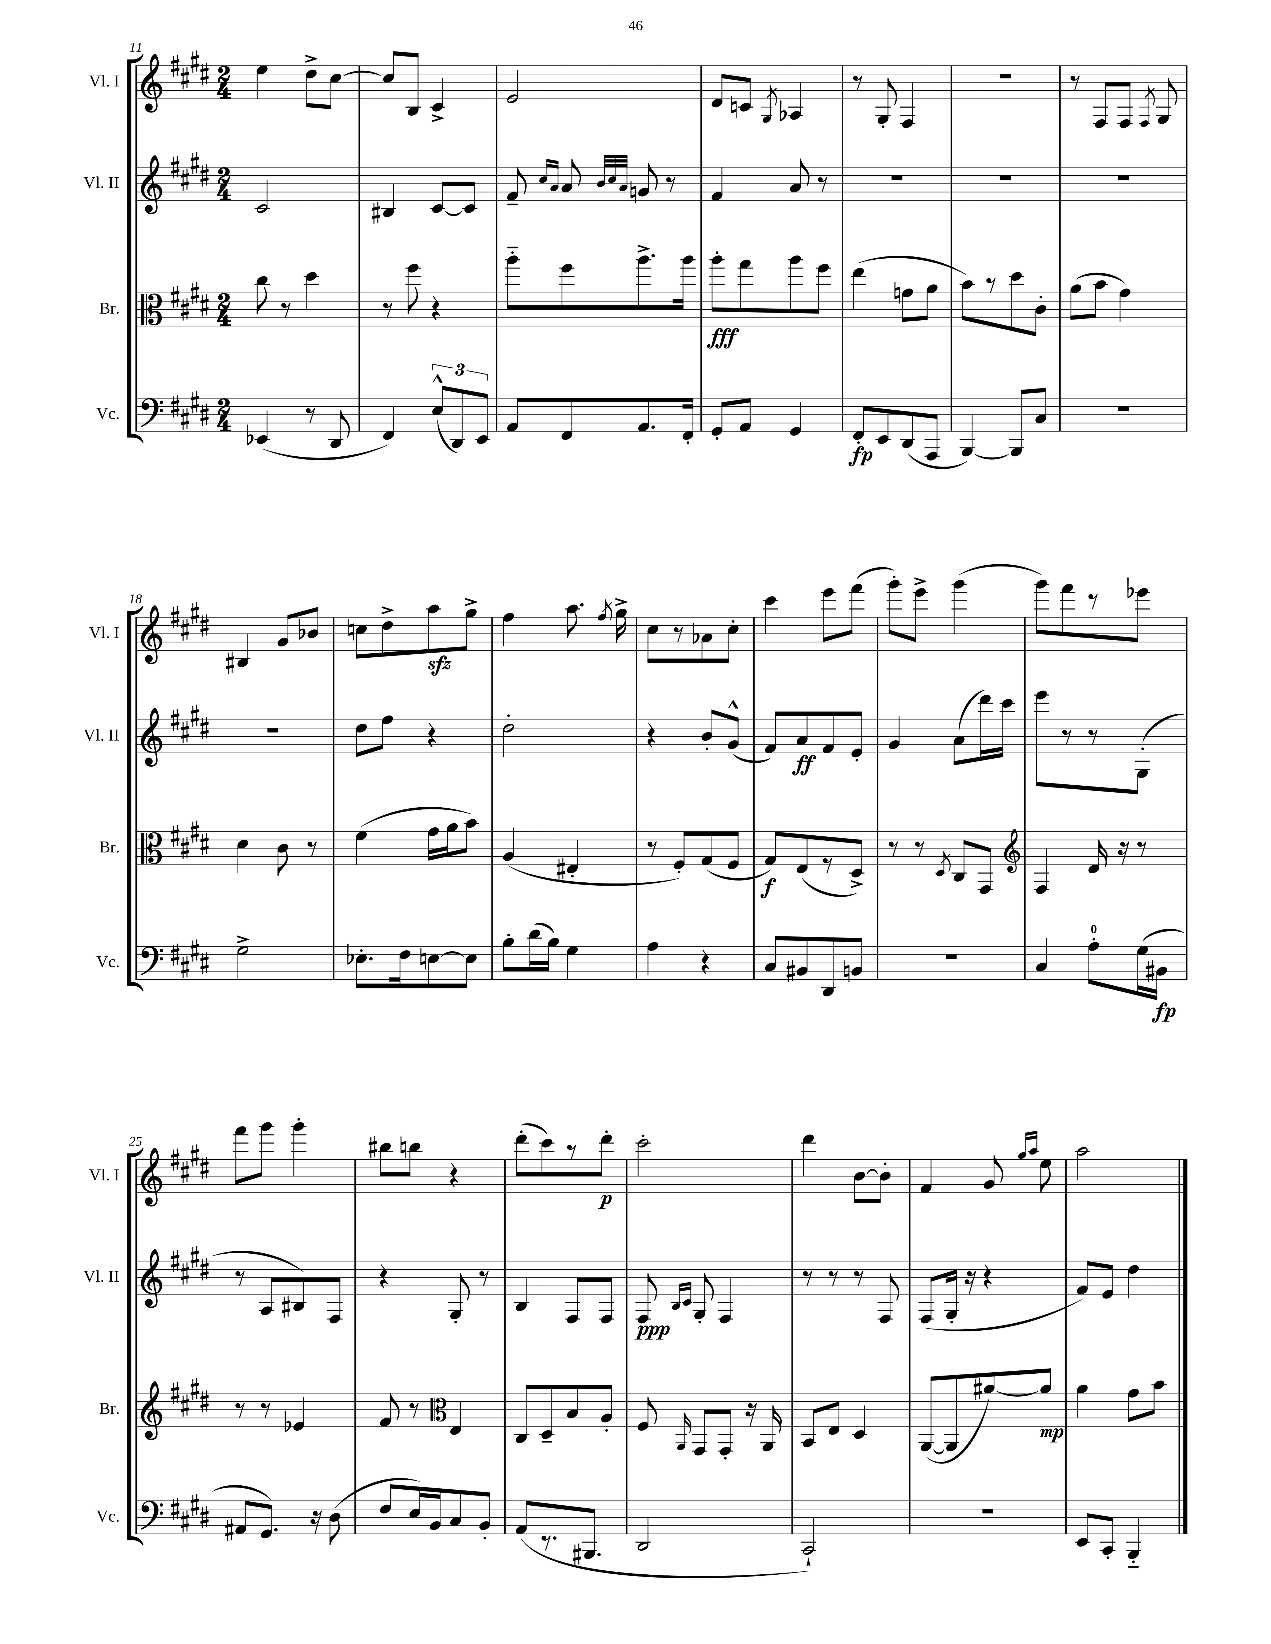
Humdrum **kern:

**kern	**kern	**kern	**kern
*staff4	*staff3	*staff2	*staff1
*clefF4	*clefC3	*clefG2	*clefG2
*k[f#c#g#d#]	*k[f#c#g#d#]	*k[f#c#g#d#]	*k[f#c#g#d#]
*M2/4	*M2/4	*M2/4	*M2/4
(4EE-/	8cc#\	2c#/	4ee\
.	8r	.	.
8r	4dd#\	.	8dd#^\L
8DD#/	.	.	[8cc#\J
=	=	=	=
4FF#/)	8r	4B#/	8cc#/]L
.	8ff#\	.	8B/J
(12E^^/L	4r	[8c#/L	4c#^/
12DD#/)	.	.	.
.	.	8c#/]J	.
12EE/J	.	.	.
=	=	=	=
8AA/L	8aa'~\L	8f#~/	2e/
.	.	16qqcc#/LL	.
.	.	16qqa/JJ	.
8FF#/	8ff#\	8a/	.
.	.	32qqb/LLL	.
.	.	32qqcc#/	.
.	.	32qqa/JJJ	.
8.AA/	8.aa^\	8g/	.
.	.	8r	.
16FF#'/Jk	16aa\Jk	.	.
=	=	=	=
8GG#'/L	8aa'\L	4f#/	8d#/L
8AA/J	8gg#\	.	8c/J
.	.	.	8qG#/
4GG#/	8aa\	8a/	4A-/
.	8ff#\J	8r	.
=	=	=	=
8FF#'/L	(4ee\	2r	8r
8EE/	.	.	8G#'/
(8DD#/	8g\L	.	4F#/
8AAA/J	8a\J	.	.
=	=	=	=
[4BBB/)	8b\L)	2r	2r
.	8r	.	.
8BBB/]L	8dd#\	.	.
8C#/J	8c#'\J	.	.
=	=	=	=
2r	(8a\L	2r	8r
.	8b\J	.	8F#/L
.	4g#\)	.	8F#/J
.	.	.	8qF#/
.	.	.	8G#/
=	=	=	=
2G#^\	4d#\	2r	4B#/
.	8c#\	.	8g#/L
.	8r	.	8b-/J
=	=	=	=
8.E-'\L	(4f#\	8dd#\L	8cc\L
.	.	8ff#\J	8dd#^\
16F#\k	.	.	.
[8E\	16g#\LL	4r	8aa\
.	16a\J	.	.
8E\]J	8b\J)	.	8gg#^\J
=	=	=	=
8B'\L	(4A/	2dd#'\	4ff#\
(16d#\L	.	.	.
16B\JJ)	.	.	.
4G#\	4E#'/	.	8.aa\
.	.	.	8qff#/
.	.	.	16gg#^\
=	=	=	=
4A\	8r	4r	8cc#\L
.	8F#'/L)	.	8r
4r	(8G#/	8b'/L	8a-\
.	8F#/J	(8g#^^/J	8cc#'\J
=	=	=	=
8C#/L	8G#/L)	8f#/L)	4ccc#\
8BB#/	(8E/	8a/	.
8DD#/	8r	8f#/	8eee\L
8BB/J	8D#^/J)	8e'/J	(8fff#\J
=	=	=	=
2r	8r	4g#/	8ggg#'\L)
.	8r	.	8eee^\J
.	8qD#/	.	.
.	8C#/L	(8a\L	(4ggg#\
.	8GG#/J	16ddd#\L)	.
.	.	16ccc#\JJ	.
=	=	=	=
*	*clefG2	*	*
4C#/	4F#/	8eee\L	8ggg#\L)
.	.	8r	8fff#\
8A'\L	16d#/	8r	8r
.	16r	.	.
(16G#\L	8r	(8G#'\J	8eee-\J
16BB#\JJ	.	.	.
=	=	=	=
8AA#/L	8r	8r	8fff#\L
8.GG#/J)	8r	8A/L	8ggg#\J
.	4e-/	8B#/)	4ggg#'\
16r	.	.	.
(8D#\	.	8F#/J	.
=	=	=	=
8F#/L	8f#/	4r	8bb#\L
16E/L)	8r	.	8bb\J
16BB/J	.	.	.
*	*clefC3	*	*
8C#/	4E/	8G#'/	4r
8BB'/J	.	8r	.
=	=	=	=
(8AA/L	8C#/L	4B/	(8ddd#'\L
8.r	8D#~/	.	8ccc#\)
.	8B/	8F#/L	8r
8.BBB#/J	.	.	.
.	8A'/J	8F#/J	8ddd#'\J
=	=	=	=
2DD#/	8F#/	8F#/	2ccc#'\
.	.	16qqB/LL	.
.	16qqAA/	16qqc#/JJ	.
.	8GG#/L	8G#'/	.
.	8GG#'/J	4F#/	.
.	16r	.	.
.	16AA/	.	.
=	=	=	=
2CC#`/)	8BB/L	8r	4ddd#\
.	8E/J	8r	.
.	4D#/	8r	[8b\L
.	.	8F#/	8b'\]J
=	=	=	=
2r	([8AA/L	(8F#/L	4f#/
.	8AA/]	16G#'/Jk	.
.	.	16r	.
.	[8a#/)	4r	8g#/
.	.	.	16qqgg#/LL
.	.	.	16qqaa/JJ
.	8a#/]J	.	8ee\
=	=	=	=
8EE/L	4a\	8f#/L)	2aa\
8CC#'/J	.	8e/J	.
4BBB'~/	8g#\L	4dd#\	.
.	8b\J	.	.
==	==	==	==
*-	*-	*-	*-
